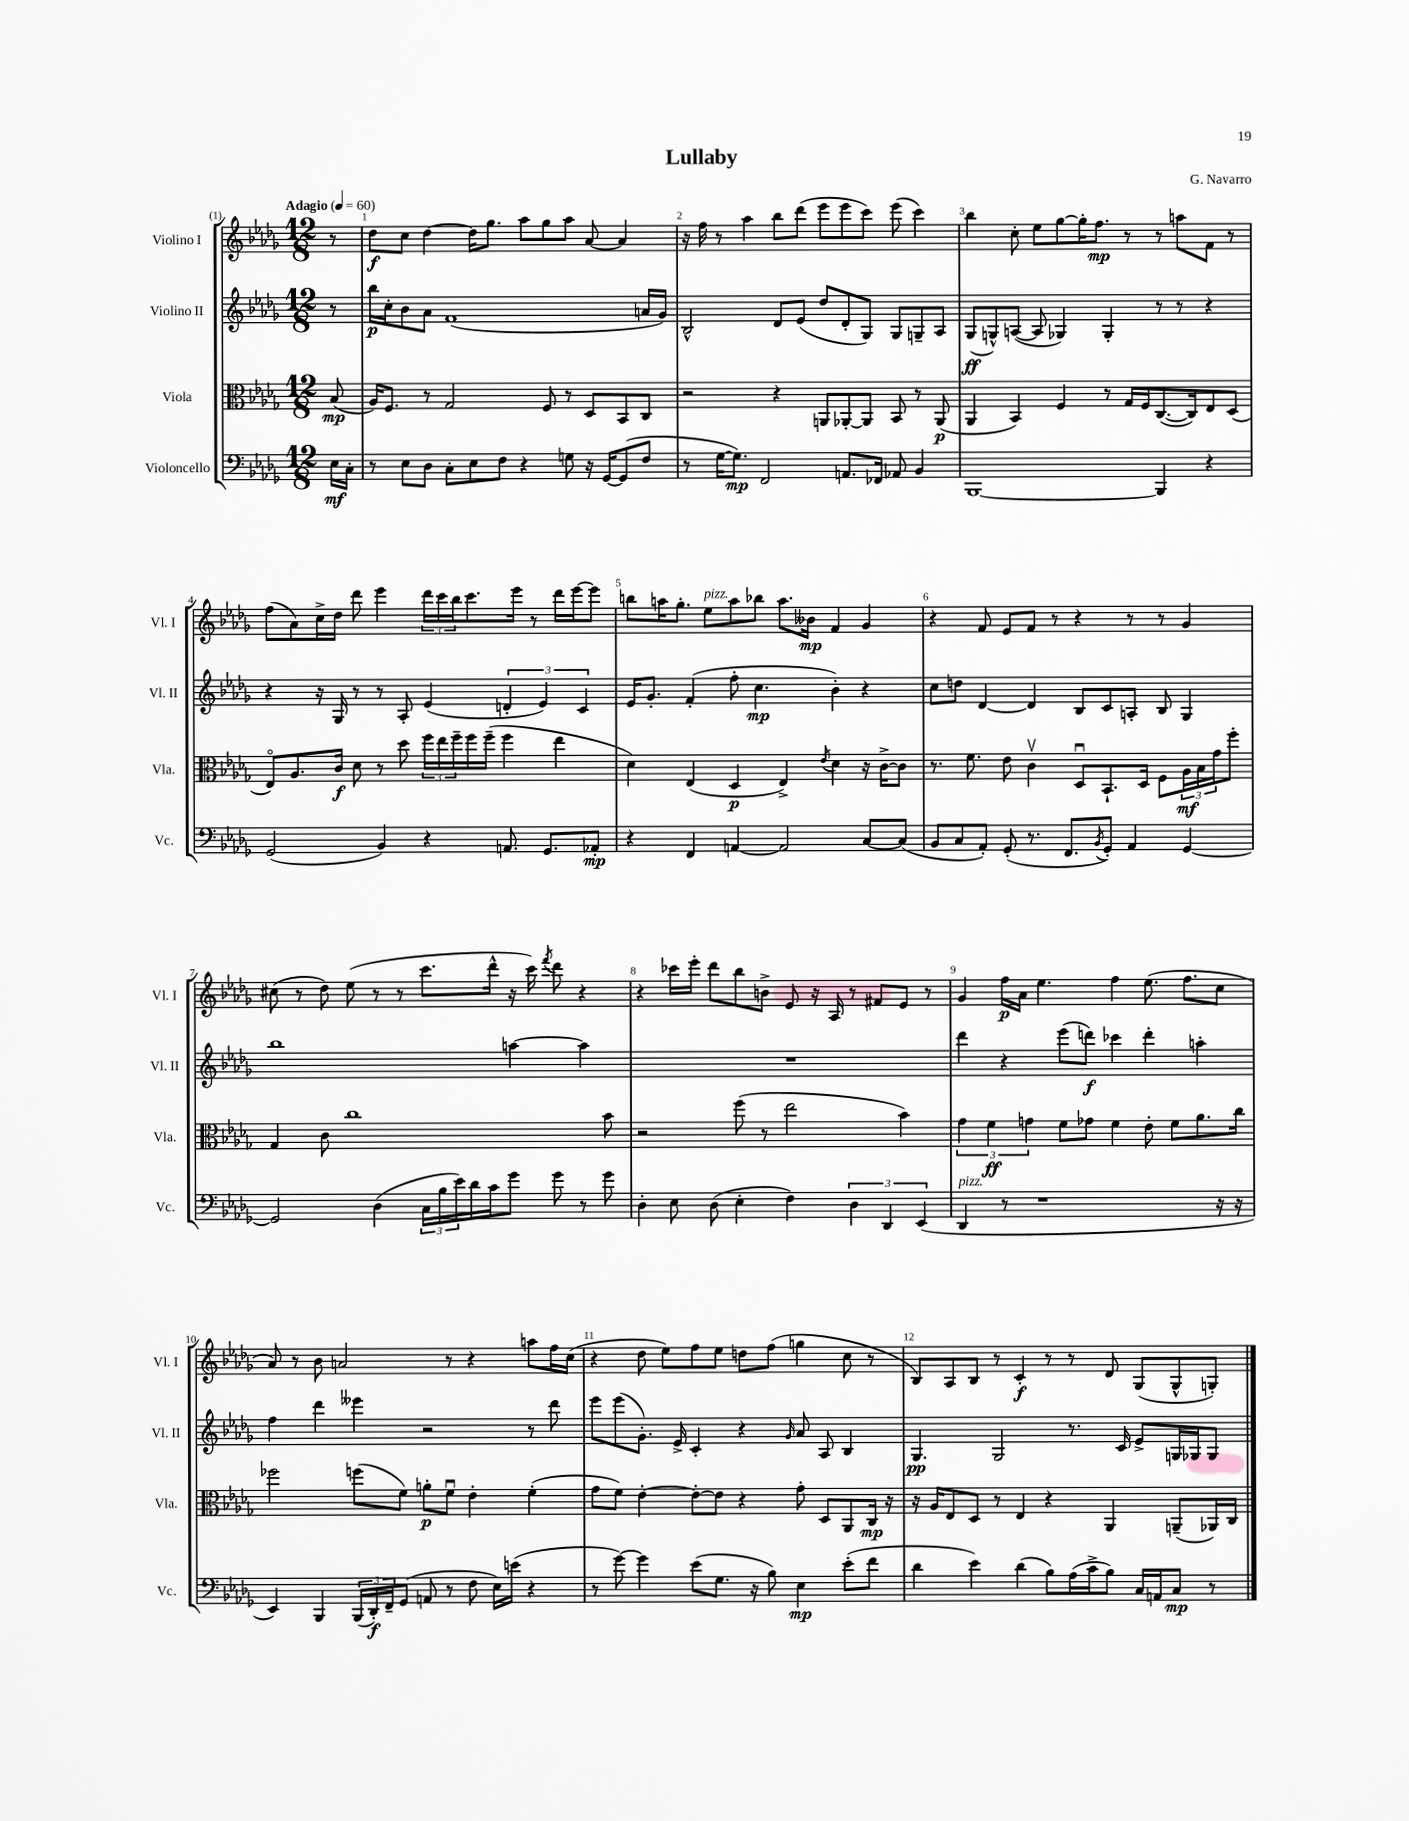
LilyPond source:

\header { title = "Lullaby" composer = "G. Navarro" }
<<
\new StaffGroup <<
\new Staff = "s0" \with { instrumentName = "Violino I" shortInstrumentName = "Vl. I" } {
    \clef treble \key des \major \numericTimeSignature \time 12/8 \partial 8 \tempo "Adagio" 4 = 60
    r8 |
    des''8\f c''8 des''4~ des''16 ges''8. aes''8 ges''8 aes''8 aes'8~ aes'4 |
    r16 f''16 r8 aes''4 bes''8 des'''8( ees'''8 ees'''8 c'''8) ees'''8( c'''4) |
    bes''4 c''8-. ees''8 ges''8~ ges''16-. f''8.\mp r8 r8 a''8 f'8 r8 |
    f''8( aes'8) c''16-> des''16 des'''8 ees'''4 \tuplet 3/2 { des'''16 c'''16 bes''16 } c'''8. ees'''16 r8 des'''16 ees'''16~ ees'''8 |
    b''8 a''16 ges''8.-. ees''8^\markup { \italic "pizz." } a''8 bes''8 a''8. beses'16\mp f'4 ges'4 |
    r4 f'8 ees'8 f'8 r8 r4 r8 r8 ges'4 |
    cis''8( r8 des''8) ees''8( r8 r8 c'''8. des'''16-^ r16 c'''16) \acciaccatura { f'''8 } des'''8 r4 |
    r4 ces'''16 ees'''16-. des'''8 bes''8 b'8-> ees'8 r16 aes16 r8 fis'8 ees'8 r8 |
    ges'4 f''16\p aes'16 ees''4. f''4 ees''8.( f''8. c''8 |
    aes'8) r8 bes'8 a'2 r8 r4 a''8 f''16 c''16( |
    r4 des''8 ees''8) f''8 ees''8 d''8 f''8( g''4 c''8 r8 |
    bes8) aes8 bes8 r8 c'4-.\f r8 r8 des'8 ges8( ges8-^ g8-.) \bar "|." |
}
\new Staff = "s1" \with { instrumentName = "Violino II" shortInstrumentName = "Vl. II" } {
    \clef treble \key des \major \numericTimeSignature \time 12/8 \partial 8
    r8 |
    bes''16\p c''16-. bes'8 aes'8 f'1( a'16 ges'16) |
    bes2-^ des'8 ees'8( des''8 des'8-. ges8) ges8 g8-- aes8 |
    ges8\ff( g8-^) a8~( a8 ges4) ges4-. r8 r8 r4 |
    r4 r16 ges16 r8 r8 aes8-. ees'4( \tuplet 3/2 { d'4-. ees'4) c'4 } |
    ees'16 ges'8.-. f'4-.( f''8-. c''4.\mp bes'4-.) r4 |
    c''8 d''8 des'4~ des'4 bes8 c'8 a8-. bes8 ges4 |
    bes''1 a''4~ a''4 |
    R1. |
    des'''4 r4 ees'''8( d'''8\f) ces'''4 d'''4-. a''4-. |
    f''4 des'''4 eeses'''4 r2 r8 des'''8 |
    ees'''8 ees'''8( ges'8.-.) ees'16-> c'4-. r4 \grace { ges'16 } aes'8 aes8 bes4 |
    ges4.\pp ges2 r8. c'16 ees'8-> g16 ges16 ges8 \bar "|." |
}
\new Staff = "s2" \with { instrumentName = "Viola" shortInstrumentName = "Vla." } {
    \clef alto \key des \major \numericTimeSignature \time 12/8 \partial 8
    bes8\mp( |
    aes16) f8. r8 ges2 f8 r8 des8 bes,8 c8 |
    r2 r4 a,8 aes,8~-. aes,8 bes,8 r8 aes,8\p( |
    aes,4 bes,4) f4 r8 ges16 f16 c8.~( c16) ees8 des8( |
    ees8\flageolet) aes8. c'16\f des'8 r8 des''8 \tuplet 3/2 { f''16 ees''16 f''16-- } f''16 f''16--( f''4 ees''4 |
    des'4) ees4( des4\p ees4->) \acciaccatura { ees'8 } des'4 r16 c'16~-> c'8 |
    r8. f'8. ees'8 c'4\upbow des8\downbow bes,8.-! des16 f8 \tuplet 3/2 { aes16\mf bes16 ges'16 } f''8-. |
    ges4 c'8 c''1 bes'8 |
    r2 f''8( r8 ees''2 bes'4) |
    \tuplet 3/2 { ges'4 f'4\ff g'4 } f'8 ges'8 f'4 ees'8-. f'8 aes'8. c''16 |
    fes''2 f''8( f'8) a'8-.\p f'8\downbow ees'4-. f'4-.( |
    ges'8 f'8) ees'4~-. ees'8~-. ees'8 r4 ges'8-. des8 aes,8 c16\mp r16 |
    r16 aes16 ees8 des8 r8 ees4 r4 aes,4 a,8--( aes,16) c16 \bar "|." |
}
\new Staff = "s3" \with { instrumentName = "Violoncello" shortInstrumentName = "Vc." } {
    \clef bass \key des \major \numericTimeSignature \time 12/8 \partial 8
    ees16\mf c16-. |
    r8 ees8 des8 c8-. ees8 f8 r4 g8 r16 ges,16~ ges,8( f8 |
    r8 ges16~ ges8.\mp) f,2 a,8. fes,16 aes,8 bes,4 |
    bes,,1~ bes,,4 r4 |
    ges,2( bes,4) r4 a,8. ges,8. aes,8-.\mp |
    r4 f,4 a,4~ a,2 c8~ c8( |
    bes,8 c8 aes,8-.) ges,8-.( r8. f,8. \acciaccatura { bes,8 } ges,8-.) aes,4 ges,4~ |
    ges,2 des4( \tuplet 3/2 { c16 bes16 ees'16) } des'16 c'16 ges'8 ges'8 r8 ges'8 |
    des4-. ees8 des8( ees4-. f4) \tuplet 3/2 { des4 des,4 ees,4( } |
    des,4^\markup { \italic "pizz." } r8 r1 r16 r16 |
    ees,4) bes,,4 \tuplet 3/2 { bes,,16( des,16-.\f) f,16-- } ges,8( a,8 r8 f8 ees16) e'16( r4 |
    r8 ges'8~) ges'4 ees'8( ges8. r16 bes8) ees4\mp ees'8-.( f'8 |
    des'4 ees'4) des'4( bes8) aes16( c'16-> bes8) c16 a,16 c8\mp r8 \bar "|." |
}
>>
>>
\layout { \context { \Score \override BarNumber.break-visibility = ##(#f #t #t) barNumberVisibility = #all-bar-numbers-visible } }
